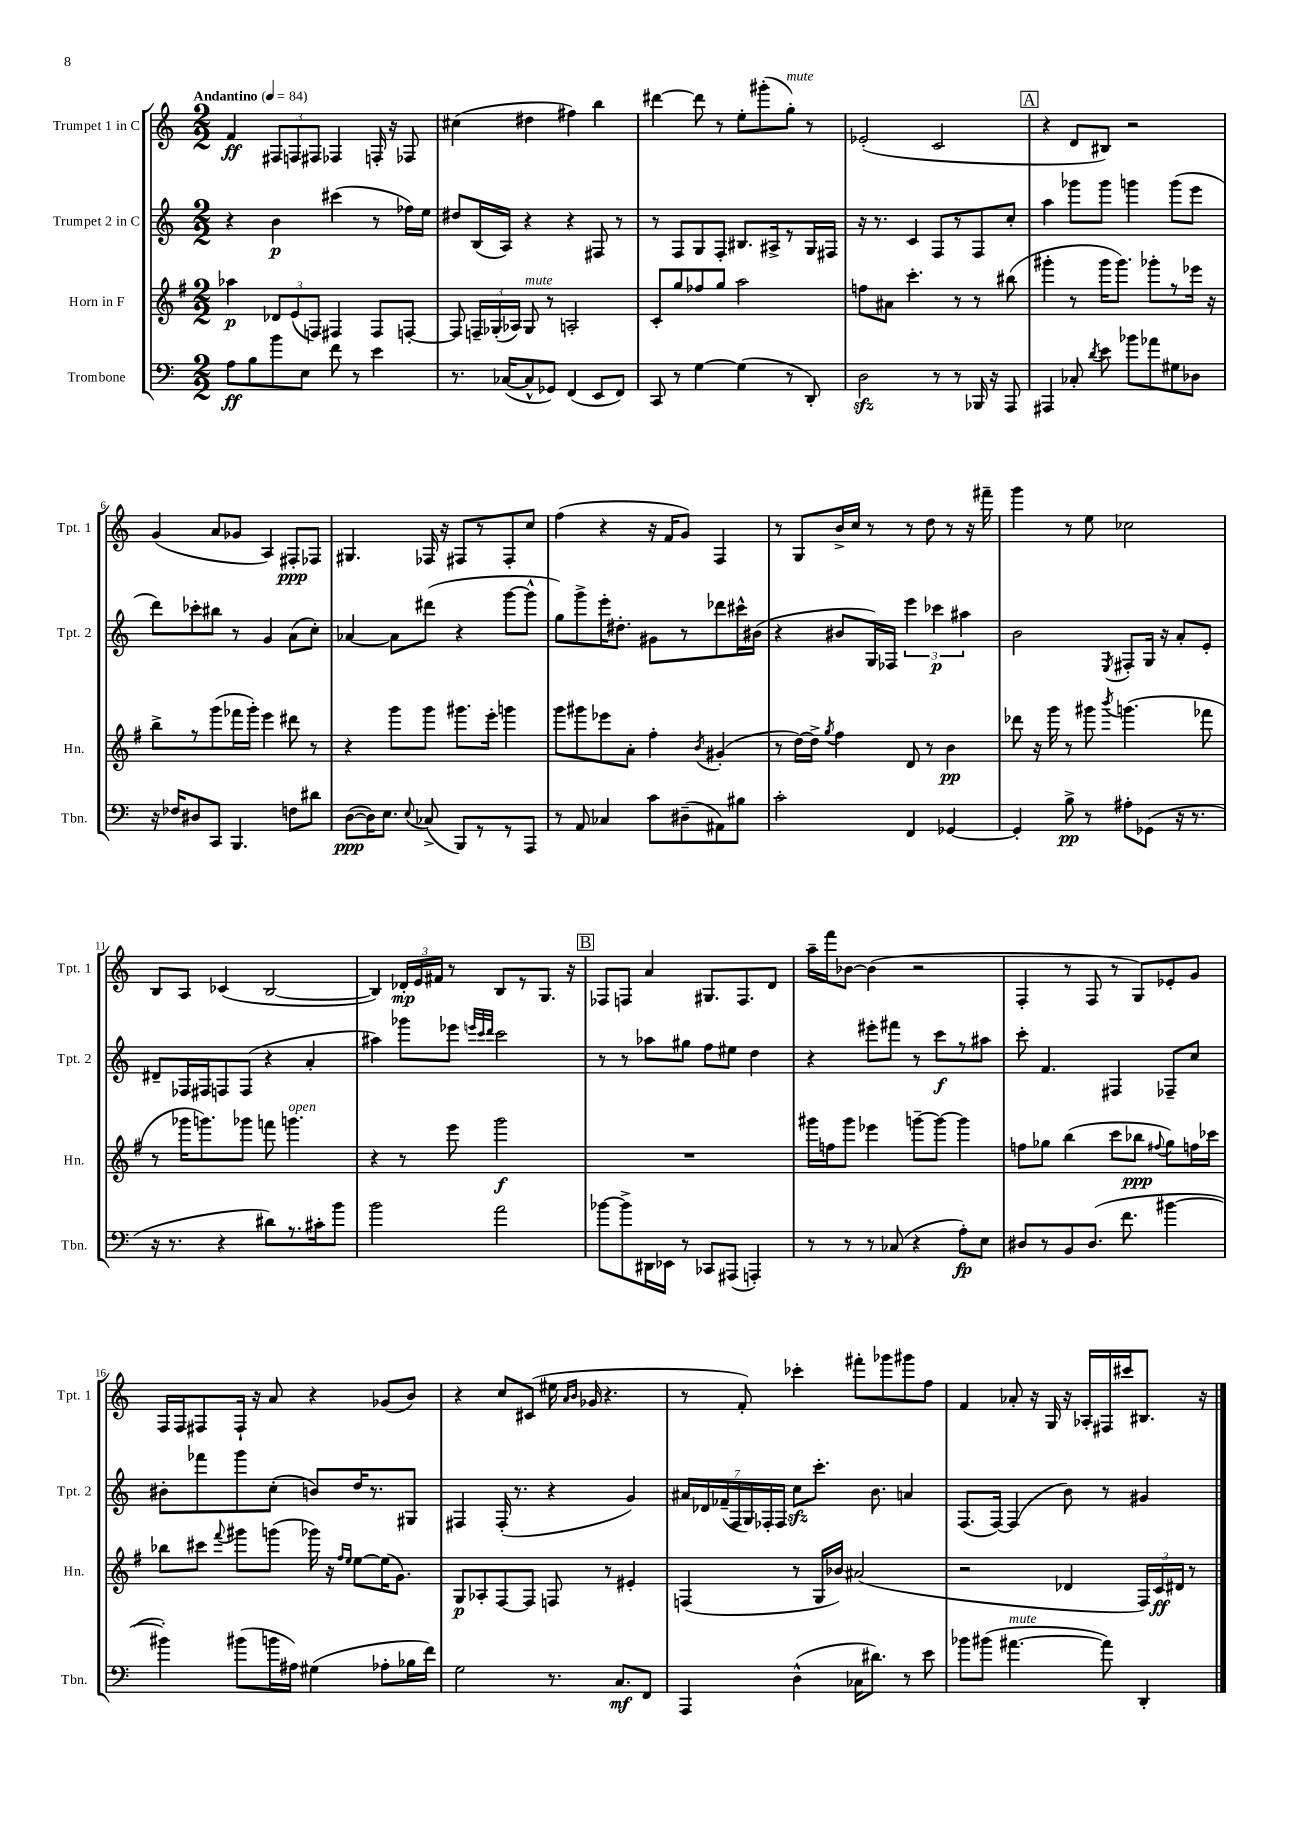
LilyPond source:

<<
\new StaffGroup <<
\new Staff = "s0" \with { instrumentName = "Trumpet 1 in C" shortInstrumentName = "Tpt. 1" } {
    \clef treble \key c \major \numericTimeSignature \time 2/2 \tempo "Andantino" 4 = 84
    \autoBeamOff f'4\ff \tuplet 3/2 { fis8[ f8 fis8] } fes4 f16-. r16 fes8 |
    cis''4( dis''4 fis''4) b''4 |
    dis'''4~ dis'''8 r8 e''8[-. gis'''8-.( g''8]-.^\markup { \italic "mute" }) r8 |
    ees'2-.( c'2 |
    \mark \markup { \box "A" } r4 d'8[ bis8]) r2 |
    g'4( a'8[ ges'8] a4) fis8[-.\ppp fes8] |
    gis4. fes16 r16 fis8[ r8 fis8-. c''8] |
    f''4( r4 r16 f'16[ g'8]) f4 |
    r8 g8[ b'16-> c''16] r8 r8 d''8 r8 r16 fis'''16-- |
    g'''4 r8 e''8 ces''2 |
    b8[ a8] ces'4( b2~ |
    b4) \tuplet 3/2 { des'16[-.\mp e'16 fis'16] } r8 b8[ r8 g8.] r16 |
    \mark \markup { \box "B" } fes8[ f8] a'4 gis8.[ f8. d'8] |
    a''16[-- f'''16 bes'8]~ bes'4( r2 |
    f4-. r8 f8 r8 g8[) ees'8-. g'8] |
    f16[ f16 fis8 fis16]-! r16 a'8 r4 ges'8[( b'8]) |
    r4 c''8[ cis'8]( eis''16 \grace { a'16[ b'16] } ges'16 r4. |
    r8 f'8-.) ces'''4-. fis'''8[-. ges'''8 gis'''8 f''8] |
    f'4 aes'8-. r16 g16 r16 aes16[-. fis16 cis'''16 bis8.] r16 \bar "|." |
}
\new Staff = "s1" \with { instrumentName = "Trumpet 2 in C" shortInstrumentName = "Tpt. 2" } {
    \clef treble \key c \major \numericTimeSignature \time 2/2
    \autoBeamOff r4 b'4\p cis'''4( r8 fes''16[) e''16] |
    dis''8[ b16( a16]) r4 r4 fis8 r8 |
    r8 f8[ g8 f8]-. bis8.[ ais16-> r8 g16 fis16] |
    r16 r8. c'4 f8[ r8 f8 c''8]-. |
    \mark \markup { \box "A" } a''4 ges'''8[ ges'''8] g'''4 g'''8[( e'''8] |
    d'''8[) ces'''8-. bis''8] r8 g'4 a'8[( c''8]-.) |
    aes'4~ aes'8[ dis'''8]( r4 g'''8[~ g'''8]-^ |
    g''8[) g'''8-> e'''16-. dis''8.]-. gis'8[ r8 des'''8 cis'''16-^ bis'16]( |
    r4 bis'8[ g16) fes16] \tuplet 3/2 { e'''4 ces'''4\p ais''4 } |
    b'2 \acciaccatura { e8 } fis8[-. g16] r16 a'8[-. e'8]-. |
    dis'8[-- fes16 fis16 f8 f8]( r4 a'4-. |
    ais''4) ges'''8[ ees'''8] \grace { e'''32[ c'''32 d'''32] } c'''2 |
    \mark \markup { \box "B" } r8 r8 aes''8[ gis''8] f''8[ eis''8] d''4 |
    r4 eis'''8[-. fis'''8] r8 c'''8[\f r8 ais''8] |
    c'''8-. f'4. fis4 fes8[-- c''8] |
    bis'8[-. fes'''8 g'''8 c''8]-.( b'8[) d''16 r8. gis8] |
    fis4 fis16-.( r8. r4 g'4) |
    \tuplet 7/4 { ais'16[ des'16 fes'16--( f16 g16) fes16-. fes16] } c''8[\sfz c'''8.]-. b'8. a'4 |
    f8.[( f16]~) f4( b'8) r8 gis'4 \bar "|." |
}
\new Staff = "s2" \with { instrumentName = "Horn in F" shortInstrumentName = "Hn." } {
    \clef treble \key g \major \numericTimeSignature \time 2/2
    \autoBeamOff aes''4\p \tuplet 3/2 { des'8[ e'8( f8]) } fis4 fis8[ f8]~-. |
    f8 \tuplet 3/2 { f16[-- ges16-.( aes16]) } ges8^\markup { \italic "mute" } r8 a2-. |
    c'8[-. g''8 fes''8 g''8] a''2 |
    f''8[ ais'8] c'''4.-. r8 r8 bis''8( |
    \mark \markup { \box "A" } gis'''4-. r8 gis'''16[ gis'''8.]) ges'''8[-. r8 ees'''16] r16 |
    b''8[-> r8 g'''8( fes'''16 g'''16]-.) e'''4 dis'''8 r8 |
    r4 g'''8[ g'''8] gis'''8.[ e'''16]-. g'''4 |
    g'''8[ gis'''8 ees'''8 a'8]-. fis''4-. \acciaccatura { b'8 } gis'4-.( |
    r8 d''16[~) d''16]-> \acciaccatura { g''8 } fis''4 d'8 r8 b'4\pp |
    des'''8 r16 g'''16 r8 gis'''8 \acciaccatura { b'''8 } g'''4.( fes'''8 |
    r8 ges'''16[ g'''8.) ges'''8] f'''8 g'''4.^\markup { \italic "open" } |
    r4 r8 e'''8 g'''2\f |
    \mark \markup { \box "B" } R1 |
    gis'''16[ f''16 gis'''8] ees'''4 g'''8[~-- g'''8]~ g'''4 |
    f''8[ ges''8] b''4( c'''8[ bes''8]\ppp \appoggiatura { fis''8 } ges''8[) f''16 ces'''16] |
    bes''8[ cis'''8] \appoggiatura { fis'''8 } gis'''8[ g'''8]( ges'''16) r16 \grace { fis''16[ e''16] } e''8[~ e''16( g'8.]) |
    g8[\p aes8-. fis8~ fis8] f8 r8 eis'4-. |
    f4( r8 g16[ bes'16]) ais'2( |
    r2 des'4 \tuplet 3/2 { fis16[) c'16\ff dis'16] } r8 \bar "|." |
}
\new Staff = "s3" \with { instrumentName = "Trombone" shortInstrumentName = "Tbn." } {
    \clef bass \key c \major \numericTimeSignature \time 2/2
    \autoBeamOff a8[\ff b8 b'8 e8] f'8 r8 e'4 |
    r8. ces16[~( ces8-^ ges,8]) f,4( e,8[ f,8]) |
    c,8 r8 g4~ g4( r8 d,8-.) |
    d2\sfz r8 r8 bes,,16 r16 a,,8 |
    \mark \markup { \box "A" } ais,,4 ces8-. \acciaccatura { d'8 } e'8 bes'8[ aes'8 gis8 des8] |
    r16 fes16[ dis8 c,8] b,,4. f8[ dis'8] |
    d8[~\ppp( d16) e8.] \appoggiatura { e8 } ces8->( b,,8[) r8 r8 a,,8] |
    r8 a,8 ces4 c'8[ dis8--( ais,8) bis8] |
    c'2-. f,4 ges,4~ |
    ges,4-. b8->\pp r8 ais8[-. ges,8]( r16 r8. |
    r16 r8. r4 dis'8[) r8. cis'16-. b'8] |
    b'2 a'2 |
    \mark \markup { \box "B" } bes'8[~ bes'8-> dis,16 ees,16] r8 ces,8[ ais,,8]( a,,4-.) |
    r8 r8 r8 ces8( r4 a8[-.\fp) e8] |
    dis8[ r8 b,8 dis8.]( f'8. bis'4~ |
    bis'4-.) bis'8[( b'16 ais16]) gis4( aes8[-. bes16 f'16]) |
    g2 r8. c8.[\mf f,8] |
    a,,4 d4-^( ces16[ dis'8.]) r8 e'8 |
    bes'8[ bis'8]( ais'4.~^\markup { \italic "mute" } ais'8) d,4-. \bar "|." |
}
>>
>>
